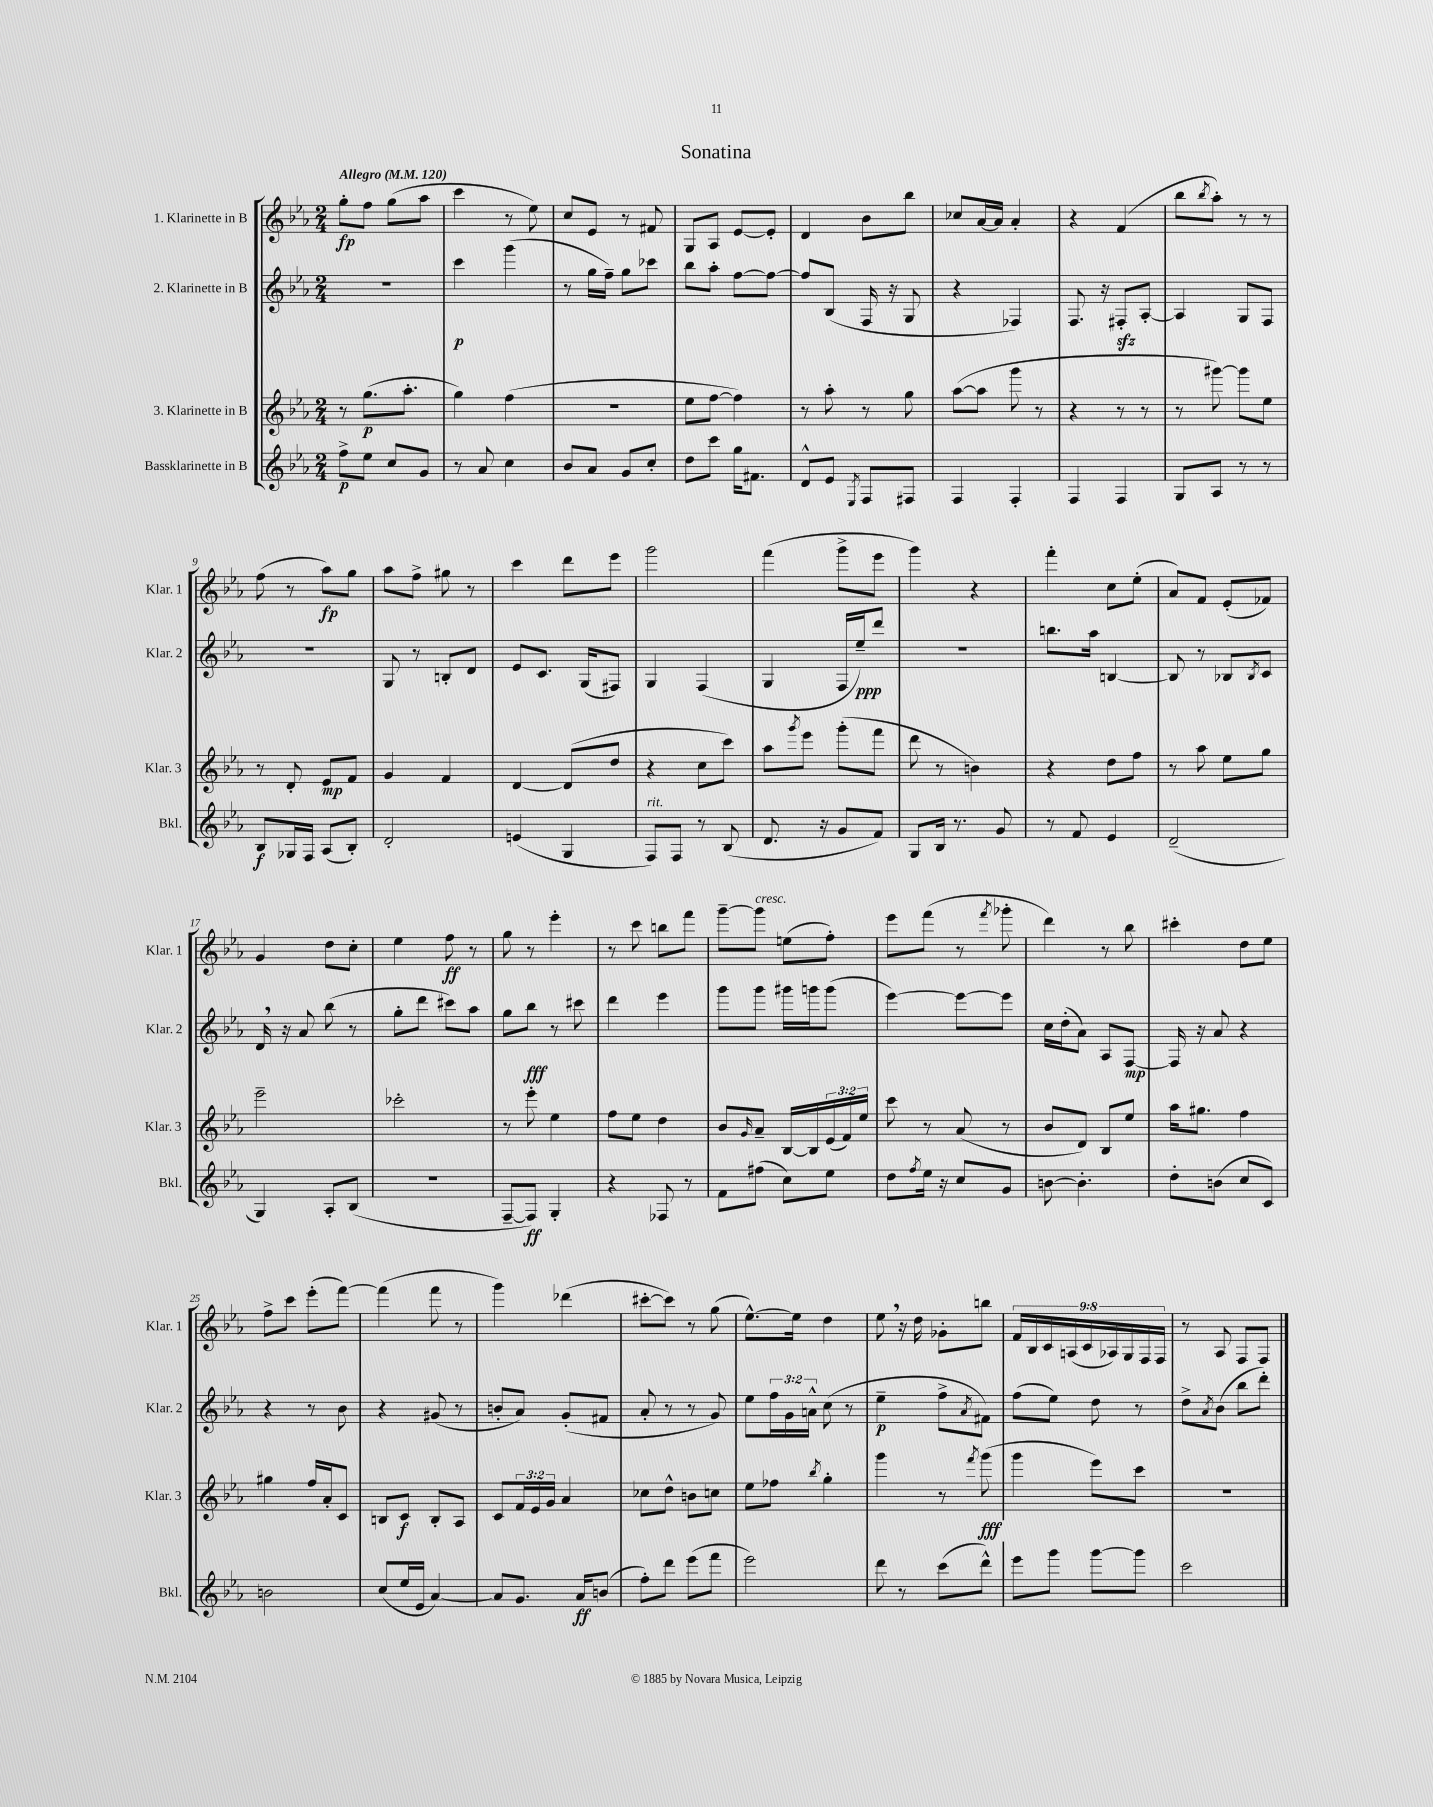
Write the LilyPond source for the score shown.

\header { title = "Sonatina" }
<<
\new StaffGroup <<
\new Staff = "s0" \with { instrumentName = "1. Klarinette in B" shortInstrumentName = "Klar. 1" } {
    \clef treble \key ees \major \numericTimeSignature \time 2/4 \override Staff.TupletNumber.text = #tuplet-number::calc-fraction-text \tempo "Allegro" 4 = 120
    g''8-.\fp f''8 g''8( aes''8 |
    c'''4 r8 ees''8) |
    c''8 ees'8 r8 fis'8 |
    g8 aes8 ees'8~ ees'8-. |
    d'4 bes'8 bes''8 |
    ces''8 aes'16~ aes'16 aes'4-. |
    r4 f'4( |
    bes''8 \acciaccatura { bes''8 } aes''8-.) r8 r8 |
    f''8( r8 aes''8\fp) g''8 |
    aes''8 f''8-> gis''8 r8 |
    c'''4 d'''8 ees'''8 |
    g'''2 |
    f'''4( g'''8-> ees'''8 |
    g'''4) r4 |
    f'''4-. c''8 ees''8-.( |
    aes'8) f'8 ees'8-.( fes'8) |
    g'4 d''8 c''8-. |
    ees''4 f''8\ff r8 |
    g''8 r8 ees'''4-. |
    r8 c'''8 b''8 f'''8 |
    g'''8~-- g'''8^\markup { \italic "cresc." } e''8( f''8-.) |
    ees'''8 f'''8( r8 \acciaccatura { f'''8 } ges'''8-. |
    d'''4) r8 bes''8 |
    cis'''4-. d''8 ees''8 |
    f''8-> c'''8 ees'''8-.( f'''8~) |
    f'''4( f'''8 r8 |
    g'''4) des'''4( |
    cis'''8~-. cis'''8) r8 g''8( |
    ees''8.~-^) ees''16 d''4 |
    ees''8 \breathe r16 d''16 ges'8-. b''8 |
    \tuplet 9/8 { f'16 bes16 c'16 a16( c'16 aes16) g16 f16 f16 } |
    r8 aes8 f8 f8 \bar "|." |
}
\new Staff = "s1" \with { instrumentName = "2. Klarinette in B" shortInstrumentName = "Klar. 2" } {
    \clef treble \key ees \major \numericTimeSignature \time 2/4 \override Staff.TupletNumber.text = #tuplet-number::calc-fraction-text
    r2 |
    c'''4\p g'''4( |
    r8 g''16 f''16--) g''8 ces'''8 |
    bes''8 aes''8-. f''8~ f''8~ |
    f''8 bes8( f16 r16 g8 |
    r4 fes4) |
    f8. r16 fis8-.\sfz aes8~-. |
    aes4 g8 f8 |
    R2 |
    g8 r8 b8-. d'8 |
    ees'8 c'8. g16( fis8) |
    g4 f4( |
    g4 f16 ees''16--\ppp) d'''8 |
    r2 |
    b''8. aes''16 b4~ |
    b8 r8 bes8 \acciaccatura { bes8 } c'8 |
    d'16 \breathe r16 aes'8 bes''8( r8 |
    g''8-. d'''8 cis'''8) aes''8 |
    g''8 bes''8\fff r8 cis'''8 |
    d'''4 ees'''4 |
    g'''8 g'''8 gis'''16 g'''16 g'''8( |
    ees'''4~) ees'''8~ ees'''8 |
    c''16 d''16-.( aes'8) aes8 f8~\mp |
    f16 r16 aes'8 r4 |
    r4 r8 bes'8 |
    r4 gis'8( r8 |
    b'8-. aes'8) g'8-.( fis'8 |
    aes'8-. r8 r8 g'8) |
    ees''8 \tuplet 3/2 { f''16 g'16 a'16-^ } c''8( r8 |
    ees''4--\p f''8-> \acciaccatura { aes'8 } fis'8) |
    f''8( ees''8) d''8 r8 |
    d''8-> \acciaccatura { aes'8 } bes'8( bes''8 d'''8-.) \bar "|." |
}
\new Staff = "s2" \with { instrumentName = "3. Klarinette in B" shortInstrumentName = "Klar. 3" } {
    \clef treble \key ees \major \numericTimeSignature \time 2/4 \override Staff.TupletNumber.text = #tuplet-number::calc-fraction-text
    r8 g''8.\p( aes''8.-. |
    g''4) f''4( |
    r2 |
    ees''8 f''8~ f''4) |
    r8 aes''8-. r8 g''8 |
    aes''8~( aes''8 g'''8 r8 |
    r4 r8 r8 |
    r8 gis'''8~) gis'''8 ees''8 |
    r8 d'8-. ees'8\mp f'8 |
    g'4 f'4 |
    d'4~ d'8( d''8 |
    r4 c''8 c'''8) |
    aes''8 \acciaccatura { g'''8 } ees'''8 g'''8-.( f'''8 |
    d'''8 r8 b'4) |
    r4 d''8 f''8 |
    r8 aes''8 ees''8 g''8 |
    ees'''2-- |
    ces'''2-. |
    r8 ees'''8-. ees''4 |
    f''8 ees''8 d''4 |
    bes'8 \grace { g'16 } aes'8-- bes16~ bes16 \tuplet 3/2 { ees'16( f'16) ees''16 } |
    c'''8 r8 aes'8( r8 |
    bes'8 d'8) bes8 ees''8 |
    aes''16 gis''8. f''4 |
    gis''4 f''16 aes'16-. c'8 |
    b8 c'8\f b8-. aes8 |
    c'8 \tuplet 3/2 { f'16 ees'16 g'16 } aes'4 |
    ces''8 d''8-^ b'8 c''8 |
    ees''8 fes''8 \acciaccatura { bes''8 } g''4-. |
    g'''4 r8 \acciaccatura { f'''8 } g'''8\fff( |
    g'''4 ees'''8) c'''8 |
    R2 \bar "|." |
}
\new Staff = "s3" \with { instrumentName = "Bassklarinette in B" shortInstrumentName = "Bkl." } {
    \clef treble \key ees \major \numericTimeSignature \time 2/4
    f''8->\p ees''8 c''8 g'8 |
    r8 aes'8 c''4 |
    bes'8 aes'8 g'8 c''8-. |
    d''8 c'''8 g''16 fis'8. |
    d'8-^ ees'8 \acciaccatura { ees8 } f8 fis8 |
    f4 f4-. |
    f4 f4 |
    g8 aes8 r8 r8 |
    bes8\f ges16 f16 aes8( bes8-.) |
    d'2-. |
    e'4( g4 |
    f8^\markup { \italic "rit." }) f8 r8 bes8( |
    d'8. r16 g'8 f'8) |
    g8 bes16 r8. g'8 |
    r8 f'8 ees'4 |
    d'2--( |
    g4) aes8-. bes8( |
    R2 |
    f8~-- f8\ff) g4-. |
    r4 fes8 r8 |
    f'8 fis''8( c''8) ees''8 |
    d''8 \acciaccatura { f''8 } ees''16 r16 c''8 g'8 |
    b'8~ b'4.-. |
    d''8-. b'8( c''8 c'8) |
    b'2 |
    c''8( ees''16 ees'16 aes'4~) |
    aes'8 g'8. aes'16\ff b'8( |
    f''8-.) d'''8 ees'''8( f'''8 |
    ees'''2) |
    d'''8 r8 c'''8( d'''8-^) |
    ees'''8 g'''8 g'''8~ g'''8 |
    c'''2 \bar "|." |
}
>>
>>
